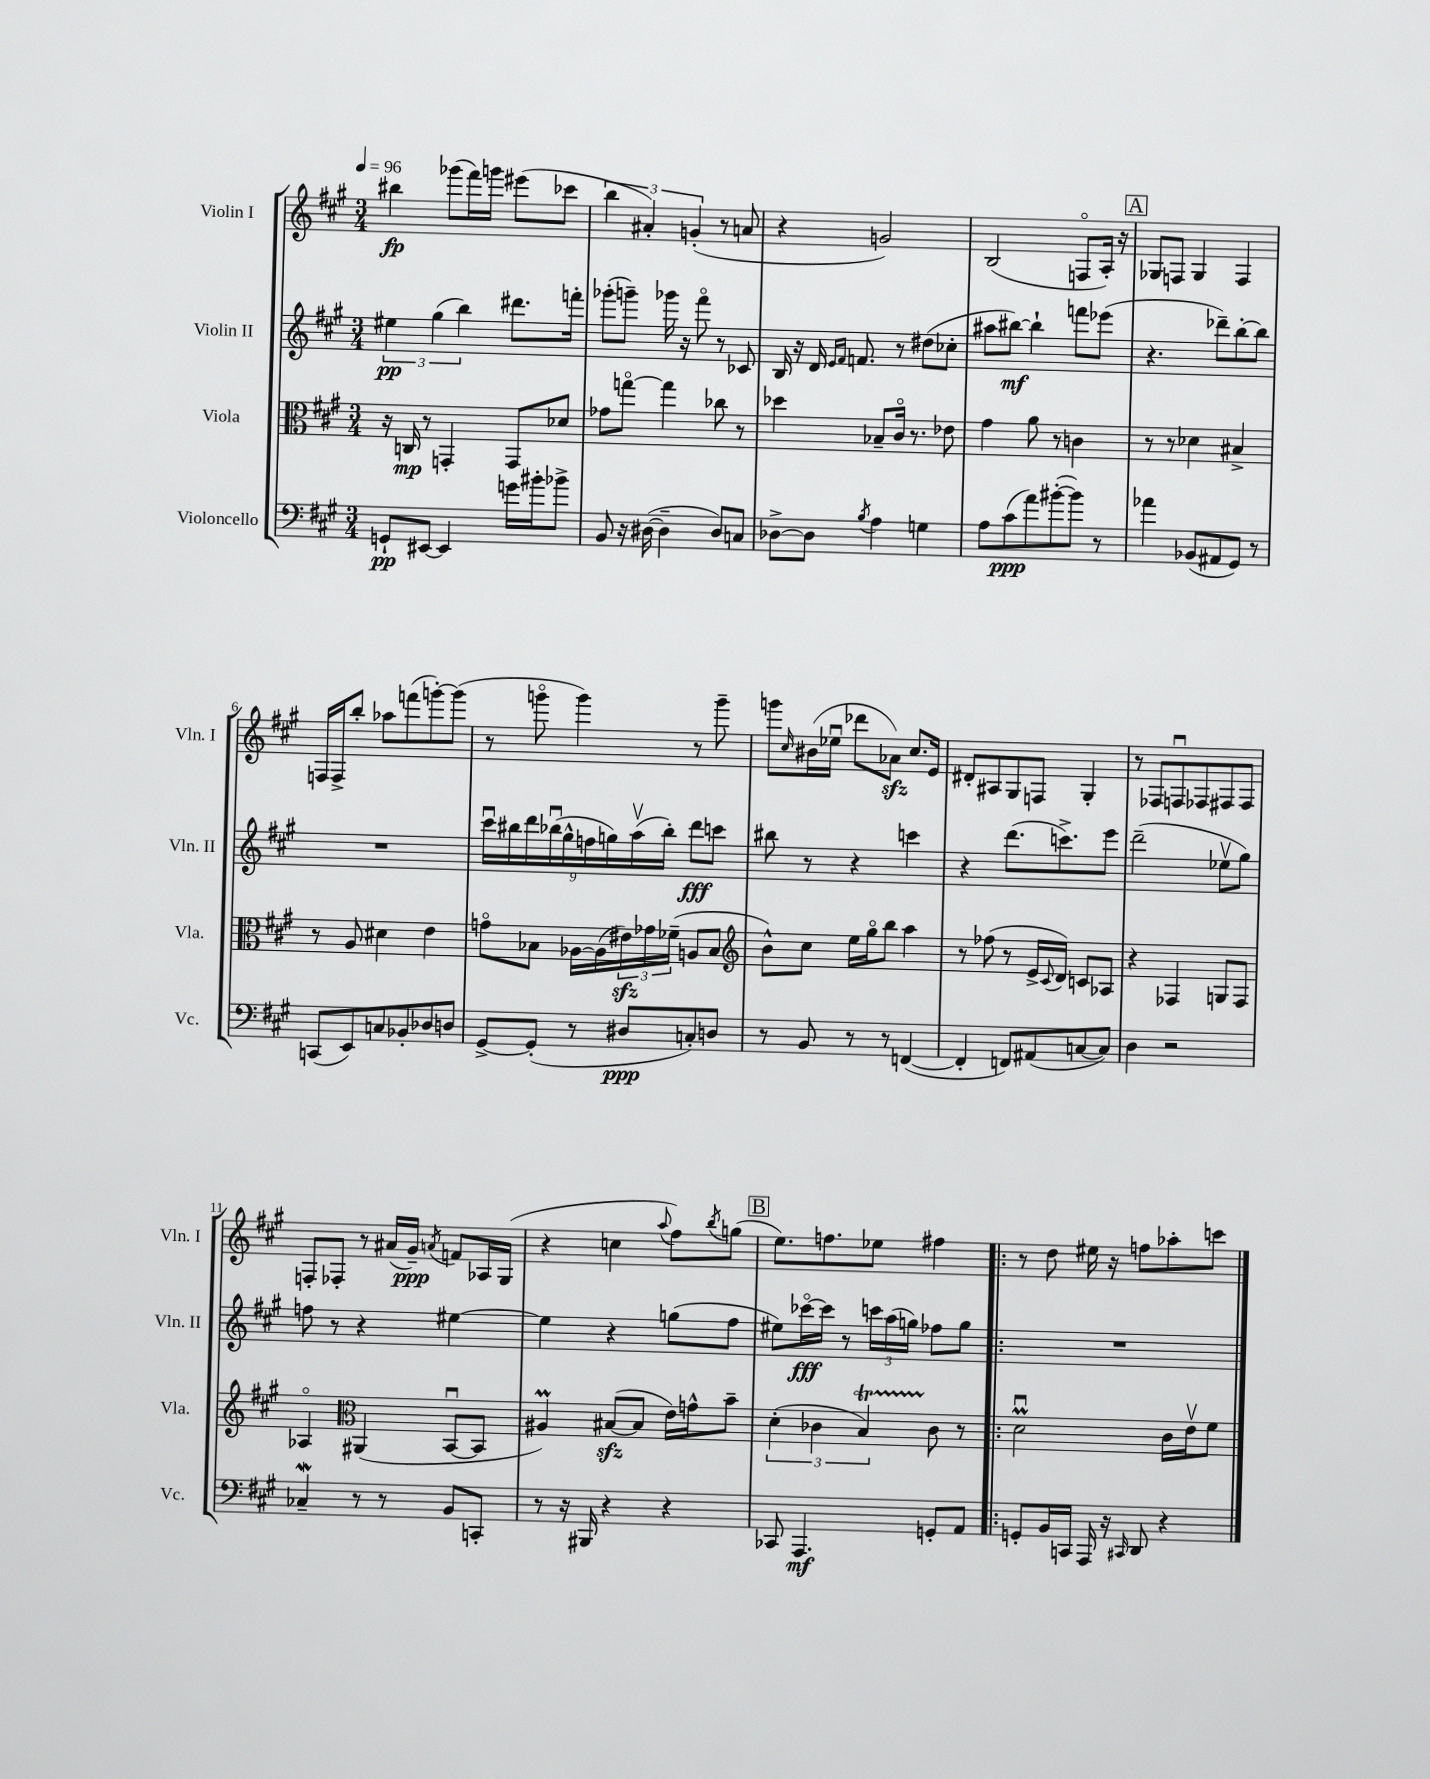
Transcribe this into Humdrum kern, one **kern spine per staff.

**kern	**kern	**kern	**kern
*staff4	*staff3	*staff2	*staff1
*clefF4	*clefC3	*clefG2	*clefG2
*k[f#c#g#]	*k[f#c#g#]	*k[f#c#g#]	*k[f#c#g#]
*M3/4	*M3/4	*M3/4	*M3/4
*MM96	*MM96	*MM96	*MM96
8GG`	16r	6ee#	4bb#
.	16C	.	.
[8EE#	8r	.	.
.	.	(6gg#	.
4EE#]	4GG'	.	(8ggg-
.	.	6bb)	.
.	.	.	16fff#)
.	.	.	16ggg
16g	8GG	8.ddd#	(8eee#
16b#'	.	.	.
8b-^	8d-	.	8ccc-
.	.	16fff'	.
=	=	=	=
8BB	8g-	(8ggg-'	6bb
16r	[8ggo	8ggg~)	.
.	.	.	6a#')
([16D#	.	.	.
4D#~]	4gg]	16ggg-	.
.	.	16r	.
.	.	.	(6g'
.	.	8fff#o	.
8D#)	8cc-	8r	8r
8C	8r	8c-	8a
=	=	=	=
[8D-^	4dd-	16B	4r
.	.	16r	.
8D-]	.	16d	.
.	.	16qqe	.
.	.	16qqf#	.
.	.	8.f	.
8qB	.	.	.
4A	8B-~	.	2g)
.	16c#o	8r	.
.	8.r	.	.
4G	.	(8dd#	.
.	8e-	8cc-'	.
=	=	=	=
8A	4g#	8aa#	(2B
(8c#	.	[8bb#)	.
8a)	8a	4bb#`]	.
([8b#'	8r	.	.
8b#])	4c	8fff	8Fo
8r	.	(8eee-	16A')
.	.	.	16r
=	=	=	=
4a-	8r	4.r	8G-
.	8r	.	8F
(8BB-	4d-	.	4G-
8AA#	.	8ddd-~)	.
8GG#)	4B#^	[8bb'	4F
8r	.	8bb]	.
=	=	=	=
(8CC	8r	2.r	16F
.	.	.	16F^
8EE)	8A	.	8bb'
8C	4d#	.	8aa-
8BB-'	.	.	(8fff
8D-	4e	.	[8ggg')
8D	.	.	(8ggg]
=	=	=	=
[8GG#^	8go	18ccc#u	8r
.	.	18bb#	.
.	.	18ddd	.
(8GG#']	8B-	.	8gggo
.	.	(18bb-u	.
.	.	18gg#^^	.
8r	[16A-	.	4ggg)
.	.	18ff	.
.	(16A-]	.	.
.	.	18gg)	.
8D#	24e#)	.	.
.	.	(18aav	.
.	24g-	.	.
.	.	18bb-')	.
.	(24f-~	.	.
8C')	8A	8ddd	8r
8D	8B-	8ccc	8ggg~
=	=	=	=
*	*clefG2	*	*
8r	8b^^)	8bb#	8ggg
.	.	.	16qqcc#
8BB	8cc#	8r	(16b#
.	.	.	16ee-u
8r	16ee	4r	8ddd-
.	16gg#o	.	.
8r	8bb	.	8a-)
([4FF	4aa	4ccc	8.cc#
.	.	.	16e
=	=	=	=
4FF']	8r	4r	8d#'
.	(8ff-	.	8A#
8FF)	8r	(8.ddd	8G#
(8AA#	16e^	.	8F
.	8qqc#	.	.
.	16d)	8.ccc^)	.
[8C	8c	.	4G#'
8C])	8A-	8eee	.
=	=	=	=
4D	4r	(2ddd~	8r
.	.	.	8F-
2r	4F-	.	8Fu
.	.	.	8F-
.	8G	8ee-v	8F#
.	8F-	8gg#)	8F#
=	=	=	=
4C-~	4A-o	8ff	8F'
.	.	8r	8F-'
*	*clefC3	*	*
8r	(4AA#	4r	8r
8r	.	.	(16a#
.	.	.	16g#~)
.	.	.	8qa
8BB	[8BBu	[4ee#	8f
8CC'	8BB]	.	16A-
.	.	.	(16G#
=	=	=	=
8r	4A#)	4ee#]	4r
16r	.	.	.
16BBB#	.	.	.
4r	([8B#	4r	4cc
.	8B#]	.	.
.	.	.	8qqaa
4r	16e)	(8gg	8ff#)
.	16g^^	.	.
.	.	.	8qbb
.	8b~	8ff#	(8gg
=	=	=	=
8CC-	(6d'	8ee#)	8.ee)
4.AAA	.	[16ccc-o	.
.	6c-	.	.
.	.	16ccc-]	8.ff
.	.	8r	.
.	6B)	.	.
.	.	24ccc	8ee-
.	.	(24aa	.
.	.	24gg)	.
8GG'	8c-	8ff-	4ff#
8AA	8r	8gg	.
=!|:	=!|:	=!|:	=!|:
8GG'	2du	2.r	8r
16BB	.	.	8dd
16CC	.	.	.
16AAA	.	.	16ee#
16r	.	.	16r
16qqCC#	.	.	.
8DD	.	.	8ff
4r	16c#	.	8aa-'
.	16ev	.	.
.	8f#	.	8ccc
==	==	==	==
*-	*-	*-	*-
